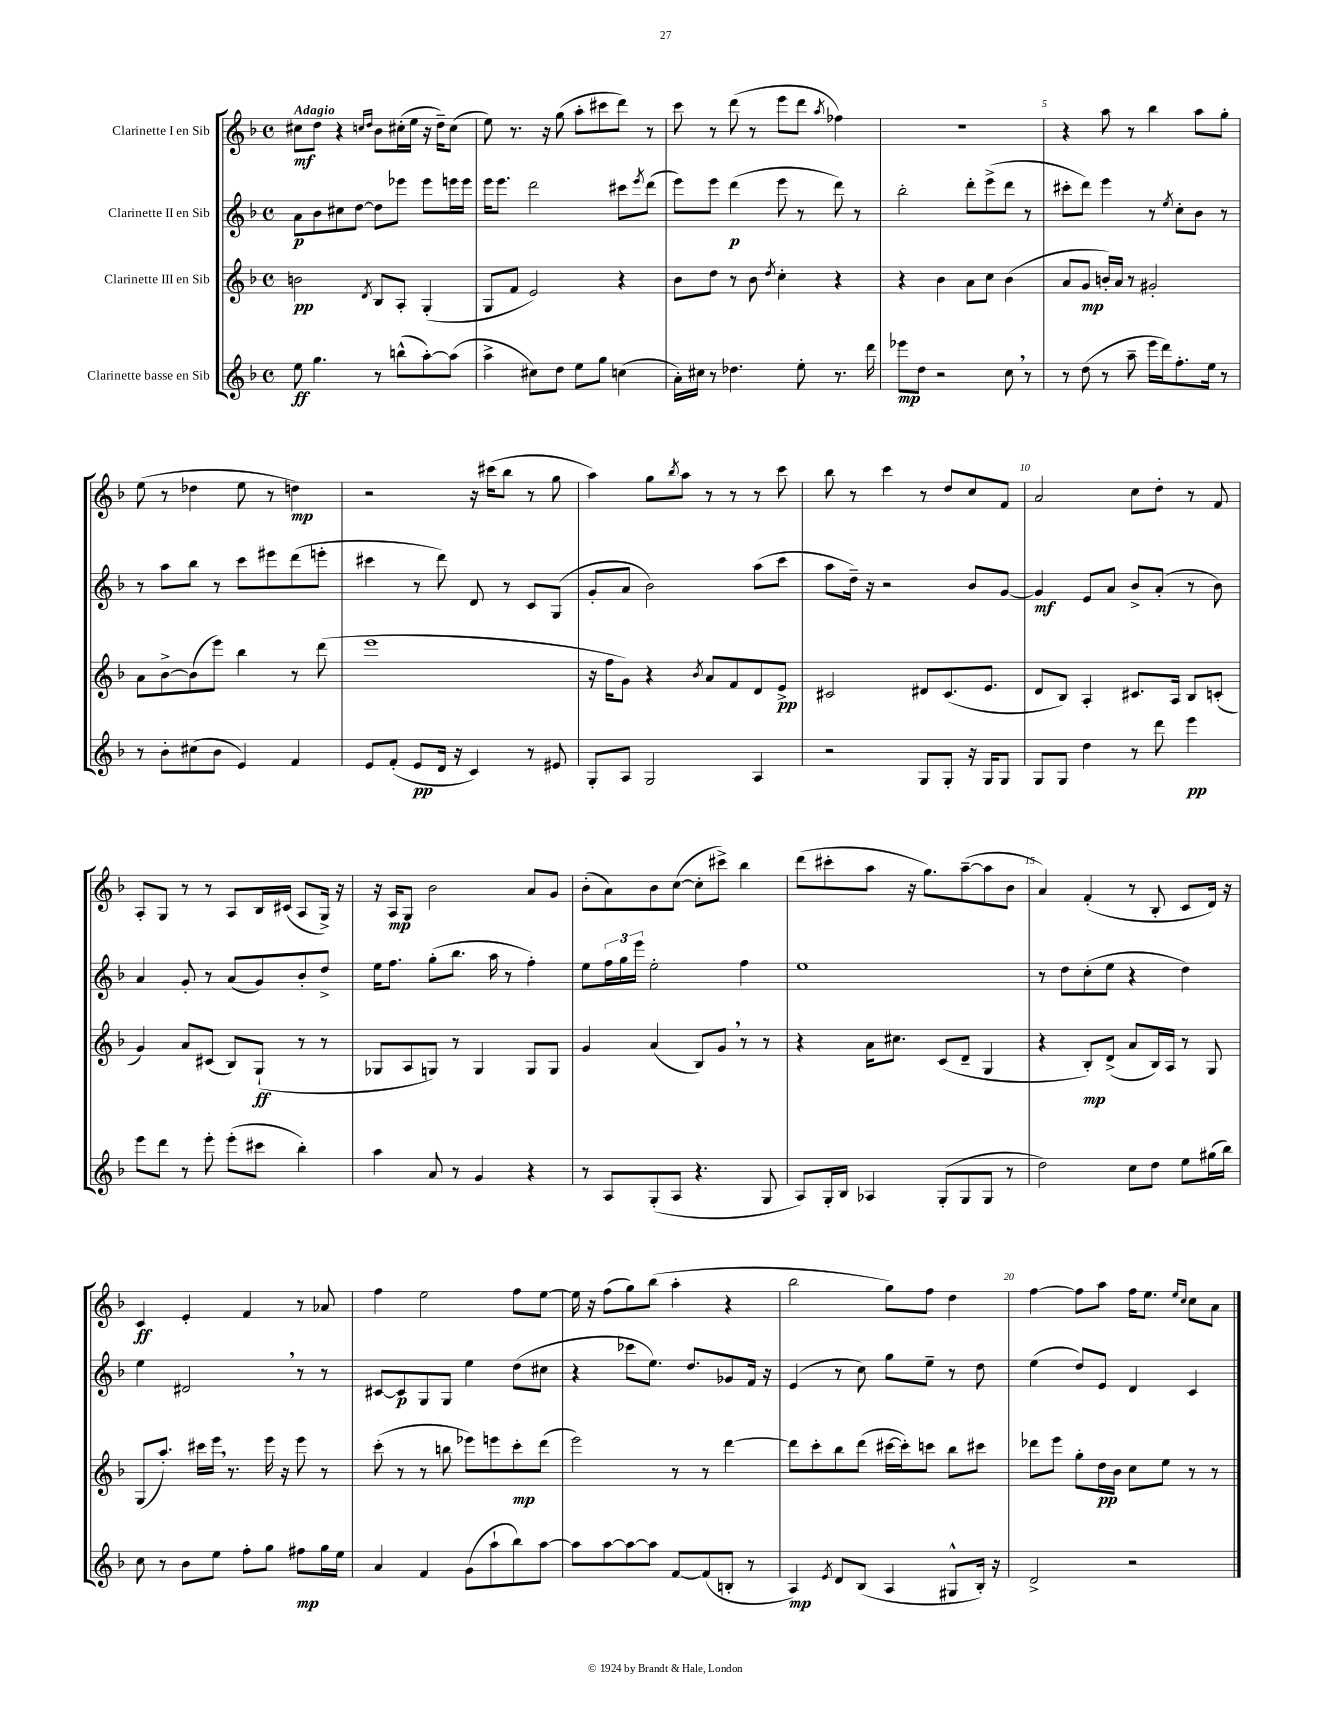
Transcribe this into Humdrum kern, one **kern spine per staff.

**kern	**kern	**kern	**kern
*staff4	*staff3	*staff2	*staff1
*clefG2	*clefG2	*clefG2	*clefG2
*k[b-]	*k[b-]	*k[b-]	*k[b-]
*M4/4	*M4/4	*M4/4	*M4/4
*met(c)	*met(c)	*met(c)	*met(c)
8ee\	2b\	8a\L	8cc#\L
4.gg\	.	8b-\	8dd\J
.	.	8cc#\	4r
.	.	[8dd\J	.
.	.	.	16qqcc/LL
.	8qd/	.	16qqdd/JJ
8r	8B-/L	8dd\]L	8b-\L
(8bb^^\L	8A'/J	8eee-\J	(16cc#'\L
.	.	.	16ee\JJ
[8aa'\)	(4G'/	8eee-\L	16r
.	.	.	16dd~\LK)
(8aa\]J	.	16eee\L	(8cc#\J
.	.	16eee\JJ	.
=	=	=	=
4aa^\	8G/L	16eee\LK	8ee\)
.	.	8.eee\J	.
.	8f/J	.	8.r
8cc#\L)	2e/)	2ddd\	.
.	.	.	16r
8dd\J	.	.	(8gg\
8ee\L	.	.	8aa'\L
8gg\J	.	.	8ccc#\
(4cc\	4r	8ccc#\L	8ddd\J)
.	.	8qeee/	.
.	.	(8ddd\J	8r
=	=	=	=
16a'\LL)	8b-\L	8eee\L)	8ccc\
16cc#\JJ	.	.	.
8r	8dd\J	8eee\J	8r
4.dd-\	8r	(4ddd\	(8ddd\
.	8b-\	.	8r
.	8qdd/	.	.
.	4cc'\	8eee\	8eee\L
8ee'\	.	8r	8ddd\J
.	.	.	8qaa/
8.r	4r	8ddd\)	4ff-\)
.	.	8r	.
16ddd\	.	.	.
=	=	=	=
8eee-\L	4r	2bb-'\	1r
8dd\J	.	.	.
2r	4b-\	.	.
.	8a\L	8ddd'\L	.
.	8cc\J	(8eee^\	.
8cc\	(4b-\	8ddd\J	.
8r	.	8r	.
=	=	=	=
8r	8a/L	8ccc#'\L	4r
(8dd\	8g/J	8ddd\J)	.
8r	16b'/LL)	4eee\	8aa\
.	16a/JJ	.	.
8aa~\	8r	.	8r
16eee\LL	2g#'/	8r	4bb-\
16ddd\J)	.	.	.
.	.	8qee/	.
8.ff'\	.	8cc'\L	.
.	.	8b-\J	8aa\L
16ee\Jk	.	.	.
8r	.	8r	8gg'\J
=	=	=	=
8r	8a\L	8r	(8ee\
8b-'\L	[8b-^\	8aa\L	8r
(8cc#\	(8b-\]	8bb-\J	4dd-\
8b-\J	8eee\J)	8r	.
4e/)	4bb-\	8ccc\L	8ee\
.	.	8eee#\	8r
4f/	8r	(8ddd\	4dd\)
.	(8ddd\	8eee'\J	.
=	=	=	=
8e/L	1eee	4ccc#\	2r
(8f'/J	.	.	.
8e/L	.	8r	.
16d/Jk	.	8ddd\)	.
16r	.	.	.
4c/)	.	8d/	16r
.	.	.	(16ccc#\LK
.	.	8r	8bb-\J
8r	.	8c/L	8r
8e#/	.	(8G/J	8gg\
=	=	=	=
8G'/L	16r	8g'/L	4aa\)
.	16ff\LK	.	.
8A/J	8g\J)	8a/J	.
2G/	4r	2b-\)	8gg\L
.	.	.	8qbb-/
.	.	.	8aa\J
.	8qb-/	.	.
.	8a/L	.	8r
.	8f/	.	8r
4A/	8d/	(8aa\L	8r
.	8e^/J	8ccc\J	8ccc\
=	=	=	=
2r	2c#/	8aa\L	8bb-\
.	.	16dd~\Jk)	8r
.	.	16r	.
.	.	2r	4ccc\
8G/L	8d#/L	.	8r
8G'/J	(8.c#/	.	8dd/L
16r	.	8b-/L	8cc/
16G/LK	8.e/J	.	.
8G/J	.	[8g/J	8f/J
=	=	=	=
8G/L	8d/L	4g/]	2a/
8G/J	8B-/J)	.	.
4dd\	4A'/	8e/L	.
.	.	8a/J	.
8r	8.c#/L	8b-^/L	8cc\L
8ddd\	.	(8a'/J	8dd'\J
.	16A/Jk	.	.
4eee\	8B-/L	8r	8r
.	(8c'/J	8b-\)	8f/
=	=	=	=
8eee\L	4g/)	4a/	8A'/L
8ddd\J	.	.	8G/J
8r	8a/L	8g'/	8r
8eee'\	(8c#/J	8r	8r
(8eee'\L	8B-/L)	(8a/L	8A/L
8ccc#\J	(8G`/J	8g/)	16B-/L
.	.	.	(16c#/JJ
4bb-'\)	8r	8b-'/	8A/L
.	8r	8dd^/J	16G^/Jk)
.	.	.	16r
=	=	=	=
4aa\	8G-/L	16ee\LK	16r
.	.	8.ff\J	16A/LK
.	8A/	.	8G/J
8a/	8G/J)	(8gg'\L	2b-\
8r	8r	8.bb-\J	.
4g/	4G/	.	.
.	.	16aa\	.
.	.	8r	.
4r	8G/L	4ff'\)	8a/L
.	8G/J	.	8g/J
=	=	=	=
8r	4g/	8ee\L	(8b-'\L
8A/L	.	24ff\L	8a\)
.	.	24gg\	.
.	.	24eee\JJ	.
(8G'/	(4a/	2ee'\	8b-\
8A/J	.	.	([8cc\J
4.r	8B-/L)	.	8cc'\]L
.	8g/J	.	8ccc#^\J)
.	8r	4ff\	4bb-\
8G/	8r	.	.
=	=	=	=
8A/L)	4r	1ee	(8ddd\L
16G'/L	.	.	8ccc#'\
16B-/JJ	.	.	.
4A-/	16a\LK	.	8aa\J
.	8.cc#\J	.	.
.	.	.	16r
.	.	.	8.gg\L)
(8G'/L	(8c/L	.	.
8G/	8d~/J	.	([8aa~\
8G/J	4G/	.	8aa\]
8r	.	.	8b-\J
=	=	=	=
2dd\)	4r	8r	4a/)
.	.	8dd\L	.
.	8B-'/L)	(8cc'\	(4f'/
.	(8d^/J	8ee\J	.
8cc\L	8a/L	4r	8r
8dd\J	16B-/L)	.	8B-'/
.	16A/JJ	.	.
8ee\L	8r	4dd\)	8c/L
(16gg#\L	8G/	.	16d/Jk)
16bb-\JJ)	.	.	16r
=	=	=	=
8cc\	(8G/L	4ee\	4c/
8r	8.aa'/J)	.	.
8b-\L	.	2d#/	4e'/
.	16ccc#\LL	.	.
8ee\J	16eee\JJ	.	.
.	8.r	.	.
8ff'\L	.	.	4f/
8gg\J	16eee\	.	.
.	16r	.	.
8ff#\L	8eee\	8r	8r
16gg\L	8r	8r	8a-/
16ee\JJ	.	.	.
=	=	=	=
4a/	(8ccc'\	[8c#/L	4ff\
.	8r	8c#/]	.
4f/	8r	8G/	2ee\
.	8bb\	8G/J	.
(8g\L	8eee-\L)	4ee\	.
8aa`\	8eee\	.	.
8bb-\)	8ccc'\	(8dd\L	8ff\L
[8aa\J	(8ddd\J	8cc#\J	[8ee\J
=	=	=	=
8aa\]L	2eee\)	4r	16ee\]
.	.	.	16r
[8aa\	.	.	(8ff\L
8aa\_	.	8ccc-\L	8gg\)
8aa\]J	.	8.ee\J)	(8bb-\J
[8f/L	8r	.	4aa'\
.	.	8.dd/L	.
(8f/]	8r	.	.
8B'/J	[4ddd\	8g-/	4r
8r	.	16f/Jk	.
.	.	16r	.
=	=	=	=
4A/)	8ddd\]L	(4e/	2bb-\
.	8ccc'\	.	.
8qe/	.	.	.
8d/L	8bb-\	8r	.
(8B-/J	(8ddd\J	8cc\)	.
4A/	[16ccc#\LL	8gg\L	8gg\L)
.	16ccc#'\]J)	.	.
.	8ccc\J	8ee~\J	8ff\J
8G#^^/L	8bb-\L	8r	4dd\
16B-'/Jk)	8ccc#\J	8dd\	.
16r	.	.	.
=	=	=	=
2d^/	8ddd-\L	(4ee\	[4ff\
.	8eee\J	.	.
.	8gg'\L	8dd/L)	8ff\]L
.	16dd\L	8e/J	8aa\J
.	16b-\JJ	.	.
2r	8cc\L	4d/	16ff\LK
.	.	.	8.ee\J
.	8ee\J	.	.
.	.	.	16qqee/LL
.	.	.	16qqcc/JJ
.	8r	4c/	8cc\L
.	8r	.	8a\J
==	==	==	==
*-	*-	*-	*-
